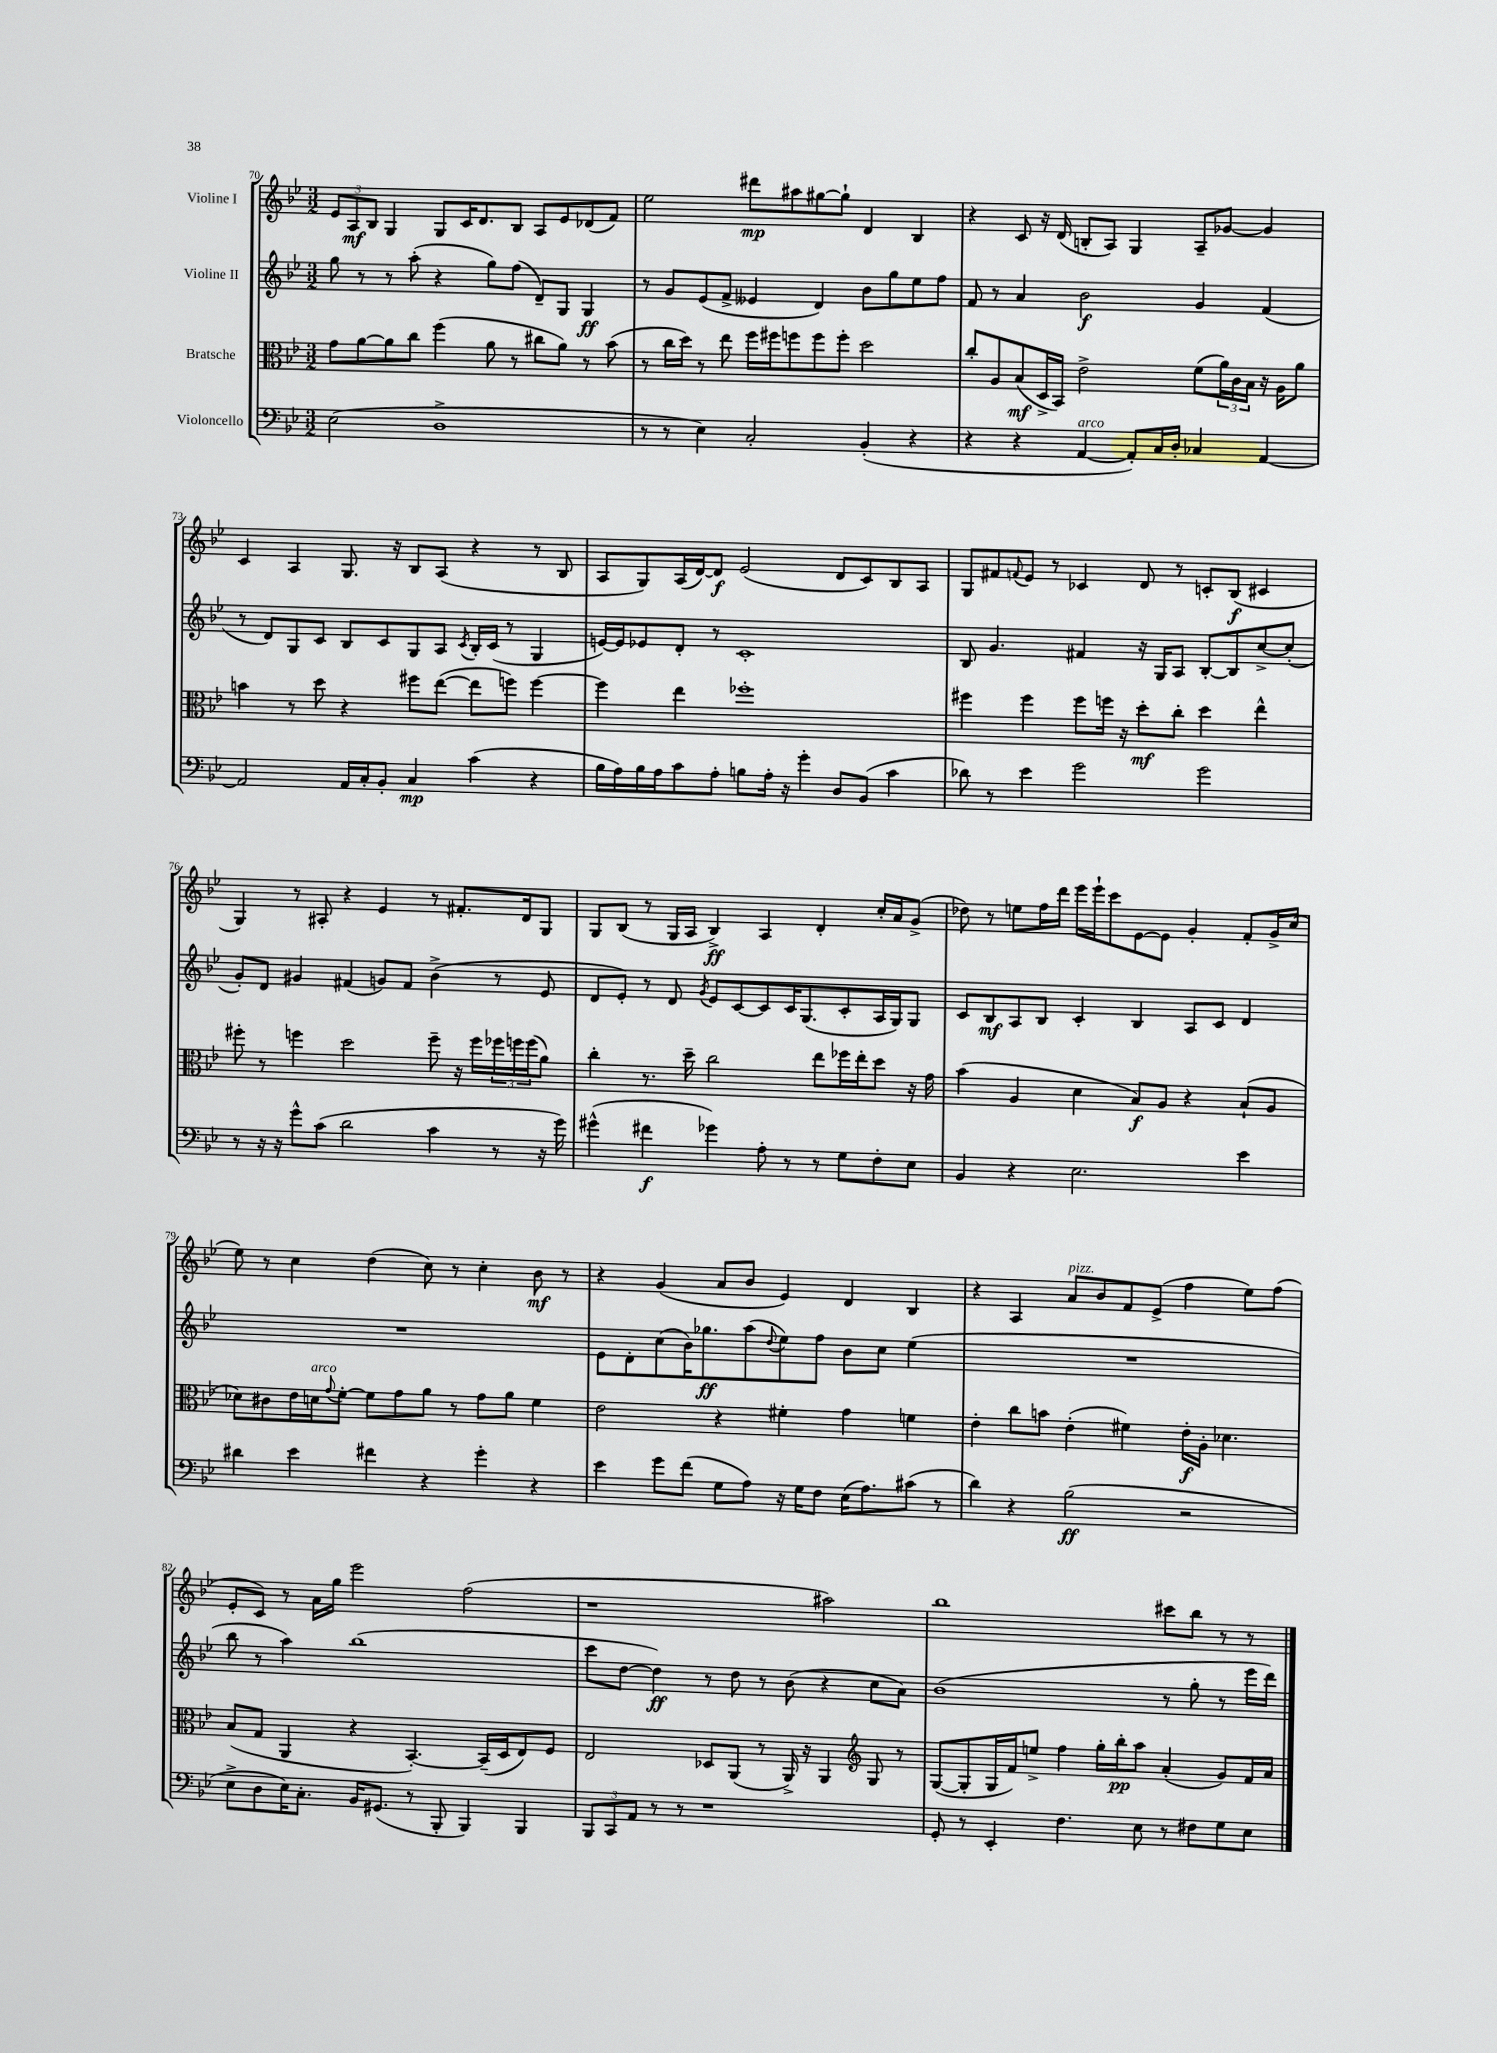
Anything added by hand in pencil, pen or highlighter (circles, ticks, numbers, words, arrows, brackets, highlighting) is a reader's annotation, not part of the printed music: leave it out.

**kern	**kern	**kern	**kern
*staff4	*staff3	*staff2	*staff1
*clefF4	*clefC3	*clefG2	*clefG2
*k[b-e-]	*k[b-e-]	*k[b-e-]	*k[b-e-]
*M3/2	*M3/2	*M3/2	*M3/2
(2E-	8g	8gg	12e-
.	.	.	12A
.	[8a	8r	.
.	.	.	12B-
.	8a]	8r	4G
.	8cc	(8aa'	.
1D^	(4ff	4r	8G
.	.	.	16c
.	.	.	8.d
.	8a	8gg)	.
.	8r	(8ff	8B-
.	8cc#	8d~)	8A
.	8a)	8G	8e-
.	8r	4G	(8d-
.	(8b-	.	8f)
=	=	=	=
8r	8r	8r	2ee-
8r	16cc	8g	.
.	16dd)	.	.
4E-)	8r	(8e-	.
.	8ee-	8f^	.
2C'	16ff	4e--	8ddd#
.	16ff#	.	.
.	8ff	.	8aa#
.	8ff	4d)	[8gg#
.	8ff'	.	8gg#`]
(4BB-'	2dd	8b-	4d
.	.	8gg	.
4r	.	8ee-	4B-
.	.	8ff	.
=	=	=	=
4r	8cc'	8f	4r
.	8A	8r	.
4r	(8B-	4a	8c
.	16D^	.	16r
.	16BB-)	.	(16d
[4AA	2e-^	2b-	8B'
.	.	.	8A)
8AA'])	.	.	4G
16C	.	.	.
16D'	.	.	.
4C-	(8f	4g	8A~
.	24a)	.	[8g-
.	24c	.	.
.	24B-	.	.
[4AA	16r	(4f	4g-]
.	16A	.	.
.	8a	.	.
=	=	=	=
2AA]	4b	8r	4c
.	.	8d)	.
.	8r	8G	4A
.	8dd	8c	.
16AA	4r	8B-	8.G
16C'	.	.	.
8BB-'	.	8c	.
.	.	.	16r
4C	8ff#	8G	8B-
.	([8ee-	8A	(8A
.	.	8qc	.
(4c	8ee-]	16B-'	4r
.	.	(16c	.
.	8ff)	8r	.
4r	[4ff	4G	8r
.	.	.	8B-
=	=	=	=
16B-	4ff]	[16e)	8A
16A)	.	16e]	.
16B-	.	8e-	8G)
16A	.	.	.
8c	4ee-	8d'	(16A
.	.	.	[16d)
8A'	.	8r	8d]
8B	1ff-'	1c'	(2e-
16A'	.	.	.
16r	.	.	.
4g'	.	.	.
8D	.	.	8d
(8BB-	.	.	8c)
4c	.	.	8B-
.	.	.	8A
=	=	=	=
8d-)	4ff#	8B-	8G
8r	.	4.g	8f#
.	.	.	8qqf
4e-	4ff#	.	8e-
.	.	.	8r
2g	8ff#	4f#	4c-
.	16ff	.	.
.	16r	.	.
.	8dd'	16r	8d
.	.	16G	.
.	8cc'	8A	8r
2g	4dd	[8B-'	8c'
.	.	8B-]	(8B-
.	4ee-^^	[8cc^	4c#
.	.	(8cc']	.
=	=	=	=
8r	8ff#'	8g')	4G)
16r	8r	8d	.
16r	.	.	.
8g^^	4ff	4g#	8r
(8c	.	.	8A#'
2d	2dd	(4f#	4r
.	.	8g)	4e-
.	.	8f#	.
4c	8ff~	(4b-^	8r
.	16r	.	8.f#'
.	16ff	.	.
8r	24ff-	8r	.
.	24ff	.	.
.	.	.	16d
.	(24ff	.	.
16r	8a)	8e-	8G
16g)	.	.	.
=	=	=	=
(4g#^^	4cc'	8d	8G
.	.	8e-')	(8B-
4f#	8.r	8r	8r
.	.	8d	16G
.	16dd~	.	16A
.	.	8qg	.
4g-)	2cc	8e-	4B-^)
.	.	[8c	.
8A'	.	8c]	4A
8r	.	16c	.
.	.	(8.G	.
8r	8ee-	.	4d'
8G	16ff-	8c'	.
.	16ee-'	.	.
8F'	8dd	16A	16cc'
.	.	16G)	16a
8E-	16r	8G	(8g^
.	16g	.	.
=	=	=	=
4BB-	(4b-	8c	8dd-)
.	.	8B-	8r
4r	4A	8A	8ee
.	.	8B-	16ff
.	.	.	16ddd
2.E-	4d	4c'	16eee-
.	.	.	16eee-`
.	.	.	8ccc
.	8B-)	4B-	[8e-
.	8A	.	8e-]
.	4r	8A	4g'
.	.	8c	.
4e-	(8B-`	4d	8f'
.	8A	.	16g^
.	.	.	(16cc
=	=	=	=
4d#	8d-)	1.r	8ee-)
.	8c#	.	8r
4e-	16e-	.	4cc
.	16d	.	.
.	8qqg	.	.
.	[8f'	.	.
4f#	8f]	.	(4dd
.	8g	.	.
4r	8a	.	8cc)
.	8r	.	8r
4g'	8g	.	4cc'
.	8a	.	.
4r	4f	.	8b-
.	.	.	8r
=	=	=	=
4e-	2e-	8e-	4r
.	.	8d'	.
8g	.	(8cc	(4g
(8f	.	16b-)	.
.	.	8.gg-	.
8G	4r	.	8a
8A)	.	(8aa	8b-
.	.	8qqdd	.
16r	4f#'	8ee-)	4e-)
16G	.	.	.
8F	.	8ff	.
(16E-	4g	8b-	4d
8.A)	.	.	.
.	.	8cc	.
(8c#	4f	(4ee-	4B-
8r	.	.	.
=	=	=	=
4d)	4e-'	1.r	4r
4r	8cc	.	4A
.	8b	.	.
(2B-	(4e-'	.	8a
.	.	.	8b-
.	4f#)	.	8f
.	.	.	(8e-^
2r	16e-'	.	4ff
.	16A'	.	.
.	4.d-	.	.
.	.	.	8ee-)
.	.	.	(8ff
=	=	=	=
8E-^	(8B-	8bb-	8e-'
8D	8G	8r	8c)
16E-)	4AA	4aa)	8r
8.C'	.	.	.
.	.	.	16a
.	.	.	16gg
16BB-	4r	(1bb-	2eee-
(8.GG#	.	.	.
8r	[4.BB-')	.	.
8BBB-'	.	.	.
4BBB-)	.	.	(2ff
.	(16BB-~]	.	.
.	16D	.	.
4BBB-	8E-)	.	.
.	8F	.	.
=	=	=	=
12BBB-	2E-	8ccc	1r
12CC	.	.	.
.	.	[8dd	.
12AA	.	.	.
8r	.	4dd])	.
8r	.	.	.
1r	8D-	8r	.
.	(8AA	8dd	.
.	8r	8r	.
.	16AA^)	(8b-	.
.	16r	.	.
.	4AA	4r	2aa#)
*	*clefG2	*	*
.	8G	8cc	.
.	8r	8a)	.
=	=	=	=
8GG'	([8G	(1b-	1bb-
8r	8G']	.	.
4EE-'	16G	.	.
.	16f)	.	.
.	8ee^	.	.
4.F	4ff	.	.
.	16gg'	.	.
.	16bb-'	.	.
8E-	8aa	.	.
8r	(4a'	8r	8ccc#
8F#	.	8gg'	8bb-
8G	8g)	8r	8r
8E-	16f	16eee-	8r
.	16a	16ddd)	.
==	==	==	==
*-	*-	*-	*-
